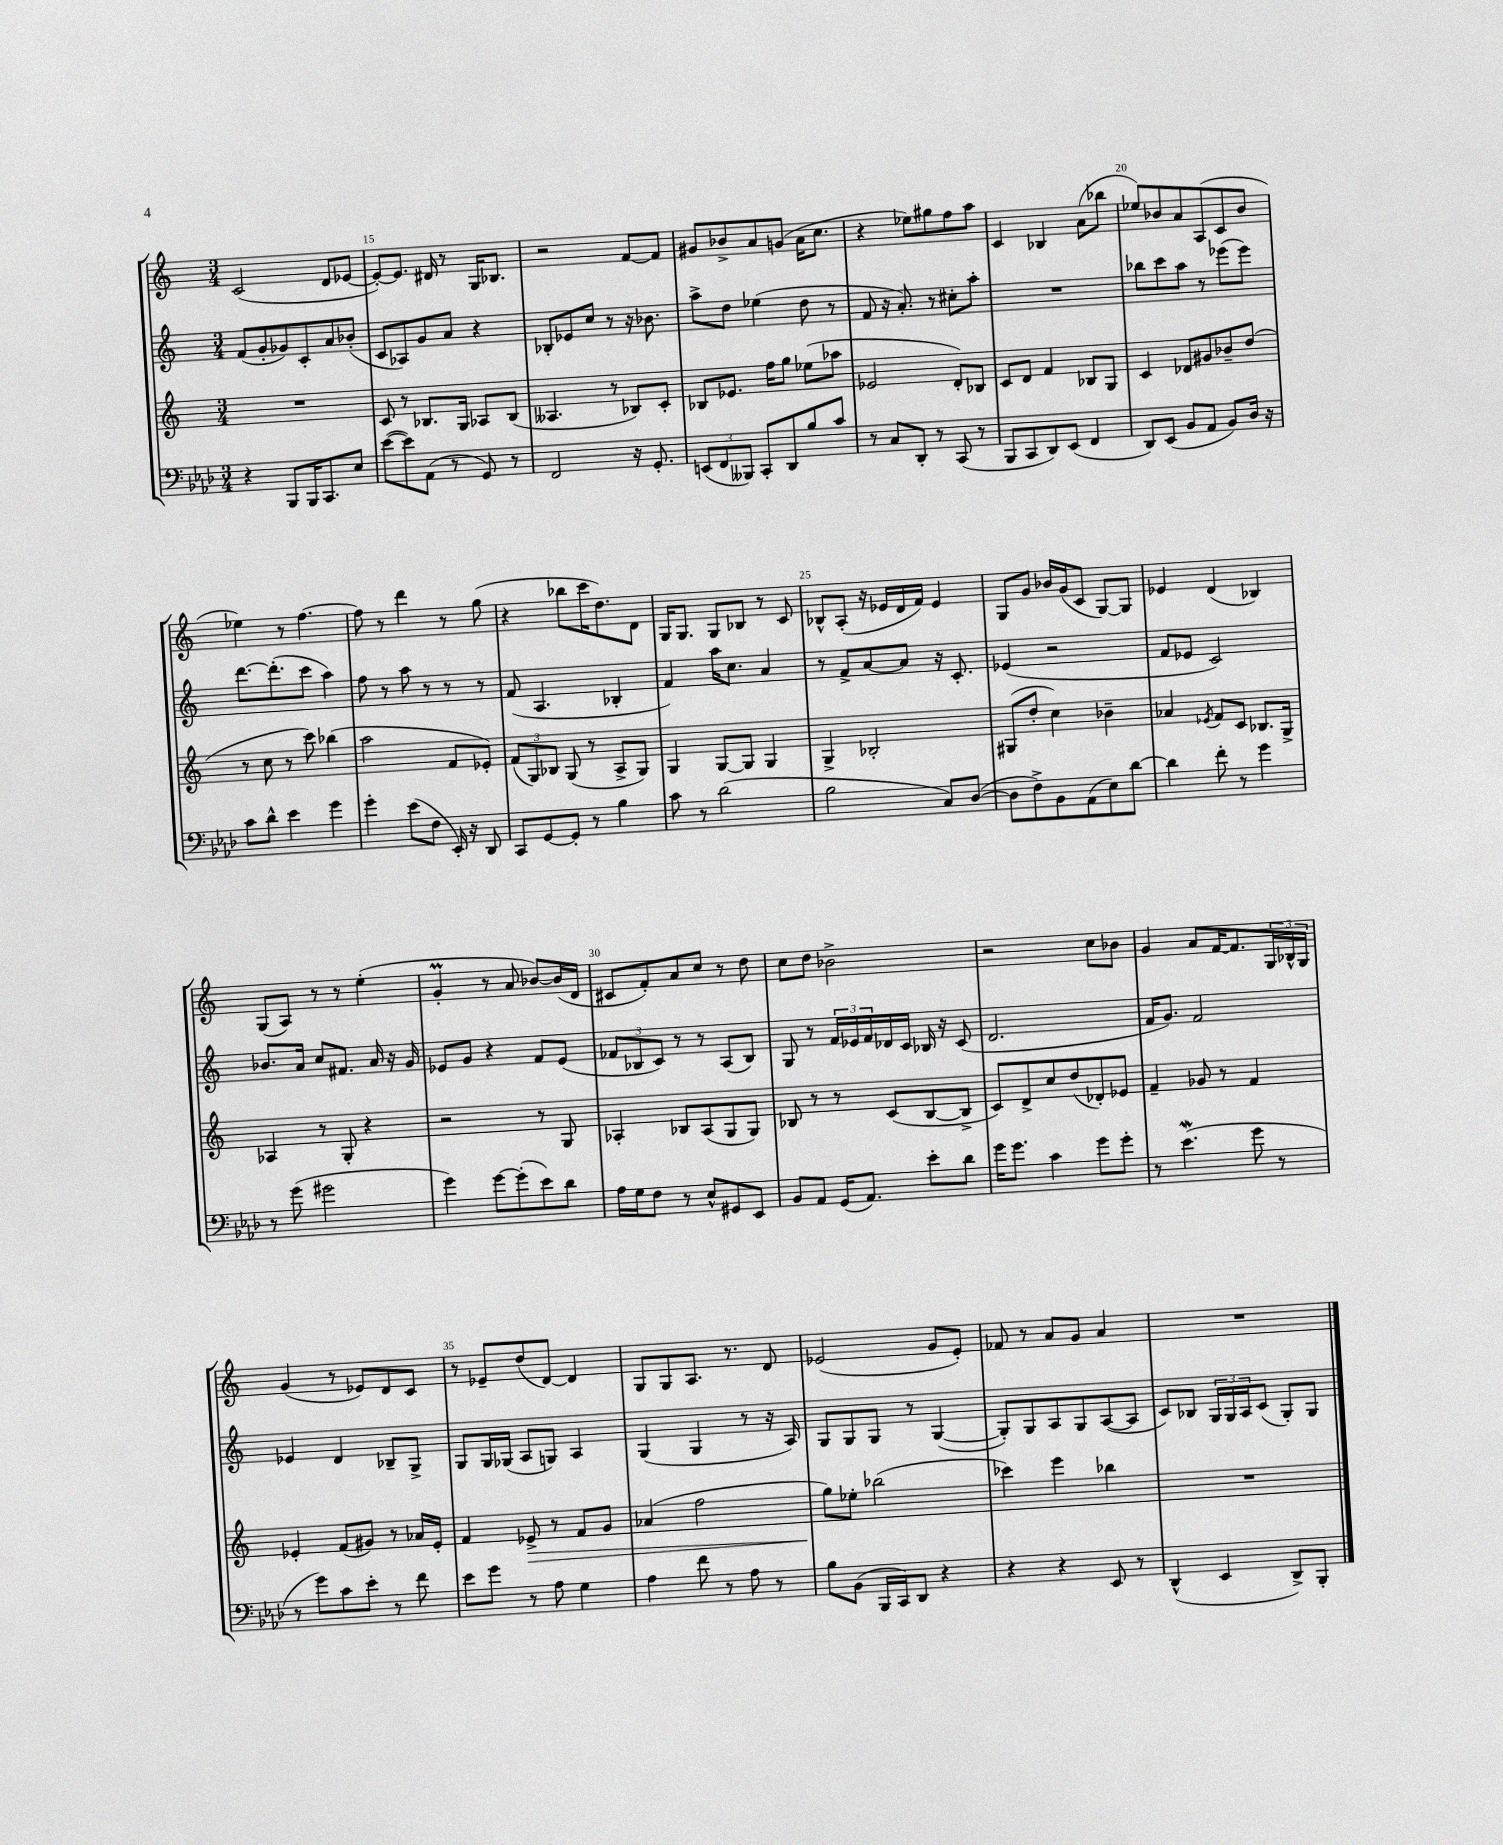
<<
\new StaffGroup <<
\new Staff = "s0" {
    \clef treble \key c \major \numericTimeSignature \time 3/4
    c'2( d'8 ees'8~ |
    ees'8~-.) ees'8. dis'16 r8 g16 bes8. |
    r2 f'8~ f'8 |
    gis'8 bes'8-> a'8 g'8( a'16 c''8. |
    r4 ees''8) gis''8 f''8 a''8 |
    c'4 bes4 a'8( bes''8 |
    ees''8) bes'8 a'8 a8( c'8 bes'8 |
    ees''4) r8 f''4.~ |
    f''8 r8 d'''4 r8 g''8( |
    r4 bes''8 c'''16 d''8.) d'8 |
    g16 g8. g8 bes8 r8 c'8 |
    bes8-^ a8-.( r16 ees'16 d'16 f'16) ees'4 |
    g8 g'8 bes'16 g'16( c'8 g8~) g8 |
    ees'4 d'4( bes4) |
    g8( a8) r8 r8 e''4-.( |
    g'4-.\prall r8 a'8 bes'8~) bes'16( d'16 |
    cis'8 f'8-.) a'8 c''8 r8 d''8 |
    c''8 d''8 bes'2-> |
    r2 c''8 bes'8 |
    g'4 a'8 f'16~ f'8. \tuplet 3/2 { g16 bes16-^ g16 } |
    g'4( r8 ees'8) d'8 c'8 |
    r8 ees'8-- d''8( d'8~) d'4 |
    g8 g8 a8. r8. d'8 |
    ees'2( g'8 ees'8-.) |
    fes'8 r8 a'8 g'8 a'4 |
    R2. \bar "|." |
}
\new Staff = "s1" {
    \clef treble \key c \major \numericTimeSignature \time 3/4
    f'8( g'8-. ges'8) c'8-. a'8 bes'8-.( |
    c'8 aes8) g'8 a'8 r4 |
    bes8-. ees'8 c''8 r8 r16 bes'8. |
    a''8-> d''8 ees''4( d''8 r8 |
    f'8 r16 a'8.-.) r8 cis''8-. a''8-. |
    R2. |
    bes''8 c'''8 a''8 r8 ees'''8( ees'''8) |
    d'''8.~ d'''8.-.( c'''8 a''4) |
    f''8 r8 a''8 r8 r8 r8 |
    f'8( a4. bes4-. |
    f'4) a''16 c''8. a'4 |
    r8 f'8-> a'8~ a'8 r16 c'8.-. |
    ees'4( r2 |
    f'8 ees'8 c'2) |
    bes'8. a'16 c''8 fis'8. a'16 r16 g'16 |
    ees'8 g'8 r4 f'8 ees'8( |
    \tuplet 3/2 { fes'8 bes8 c'8) } r8 r8 a8( bes8) |
    g8 r8 \tuplet 3/2 { f'16 ees'16 f'16 } des'16 c'16 bes16 r16 c'8( |
    d'2. |
    f'16 g'8.) f'2 |
    ees'4 d'4 bes8-- g8-> |
    g8 g16 ges16( a8 g8) a4 |
    g4( g4 r8 r16 a16) |
    g8 g8 g8 r8 g4~( |
    g8-.) g8 a8 g8 a8~( a8 |
    c'8) bes8 \tuplet 3/2 { g16 g16 a16 } c'8( g8-.) g8 \bar "|." |
}
\new Staff = "s2" {
    \clef treble \key c \major \numericTimeSignature \time 3/4
    R2. |
    c'8 r8 bes8. g16 aes8 bes8( |
    aeses4. r8 bes8) c'8-. |
    bes8 ees'8. f''16 g''8 ees''8( aes''8 |
    ees'2 d'8-.) bes8 |
    c'8 d'8 f'4 bes8 g8 |
    c'4 des'8 gis'8 bes'8-- d''8( |
    r8 c''8 r8 c'''8) bes''4( |
    a''2 f'8 ees'8-.) |
    \tuplet 3/2 { f'8( g8) bes8 } g8( r8 a8-> g8) |
    g4 g8~ g8 g4 |
    g4-> bes2-. |
    gis8( d''8-. c''4) bes'4-- |
    aes'4 \acciaccatura { ees'8 } f'8 c'8 bes8. g16-> |
    aes4 r8 g8-. r4 |
    r2 r8 g8 |
    aes4-. bes8 aes8( g8 g8) |
    bes8 r8 r8 c'8( bes8~ bes8-> |
    c'8) d'8-> c''8 d''8( des'8-.) ees'8 |
    f'4-- ges'8 r8 f'4 |
    ees'4-. f'8( gis'8) r8 aes'16 ees'16-. |
    f'4 ees'8->\> r8 f'8 g'8 |
    aes'4( f''2 |
    g''8\!) ees''8-. bes''2( |
    ces'''4) e'''4 bes''4 |
    R2. \bar "|." |
}
\new Staff = "s3" {
    \clef bass \key aes \major \numericTimeSignature \time 3/4
    r4 bes,,8 bes,,16 c,8. ees8 |
    ees'8~( ees'8) aes,8( r8 g,8) r8 |
    f,2 r16 g,8.-. |
    \tuplet 3/2 { e,8( f,8 beses,,8) } c,8-. des,8 bes8 c'8 |
    r8 c8 des,8-. r8 c,8( r8 |
    bes,,8 c,8 des,8) ees,8( f,4 |
    des,8) ees,8( bes,8 aes,8 bes,8) des16 r16 |
    c'8 des'8-^ ees'4 g'4 |
    g'4-. ees'8( f8 ees,16-.) r16 des,8 |
    c,8 g,8~ g,8-. r8 bes4 |
    c'8 r8 des'2( |
    bes2 c8) des8~( |
    des8 f8->) bes,8 aes,8( ees8) des'8~ |
    des'4 f'8-. r8 g'4 |
    r8 g'8( gis'2 |
    g'4) g'8~ g'8-.( ees'8) des'8 |
    aes16 g16 f8 r8 ees8-^ gis,8 ees,8 |
    bes,8 aes,8 g,16( aes,8.) ees'8-. des'8 |
    g'16 g'8. c'4 g'8 g'8-. |
    r8 ees'4.\mordent( g'8 r8 |
    r8 g'8) c'8 ees'8-. r8 f'8 |
    ees'8 g'8 r8 aes8 g4 |
    aes4 f'8 r8 aes8 r8 |
    bes8 bes,8( bes,,16 c,16) des,8 r4 |
    r4 r4 ees,8 r8 |
    des,4-^( ees,4 des,8->) bes,,8-. \bar "|." |
}
>>
>>
\layout { \context { \Score currentBarNumber = #14 \override BarNumber.break-visibility = ##(#f #t #t) barNumberVisibility = #(every-nth-bar-number-visible 5) } }
